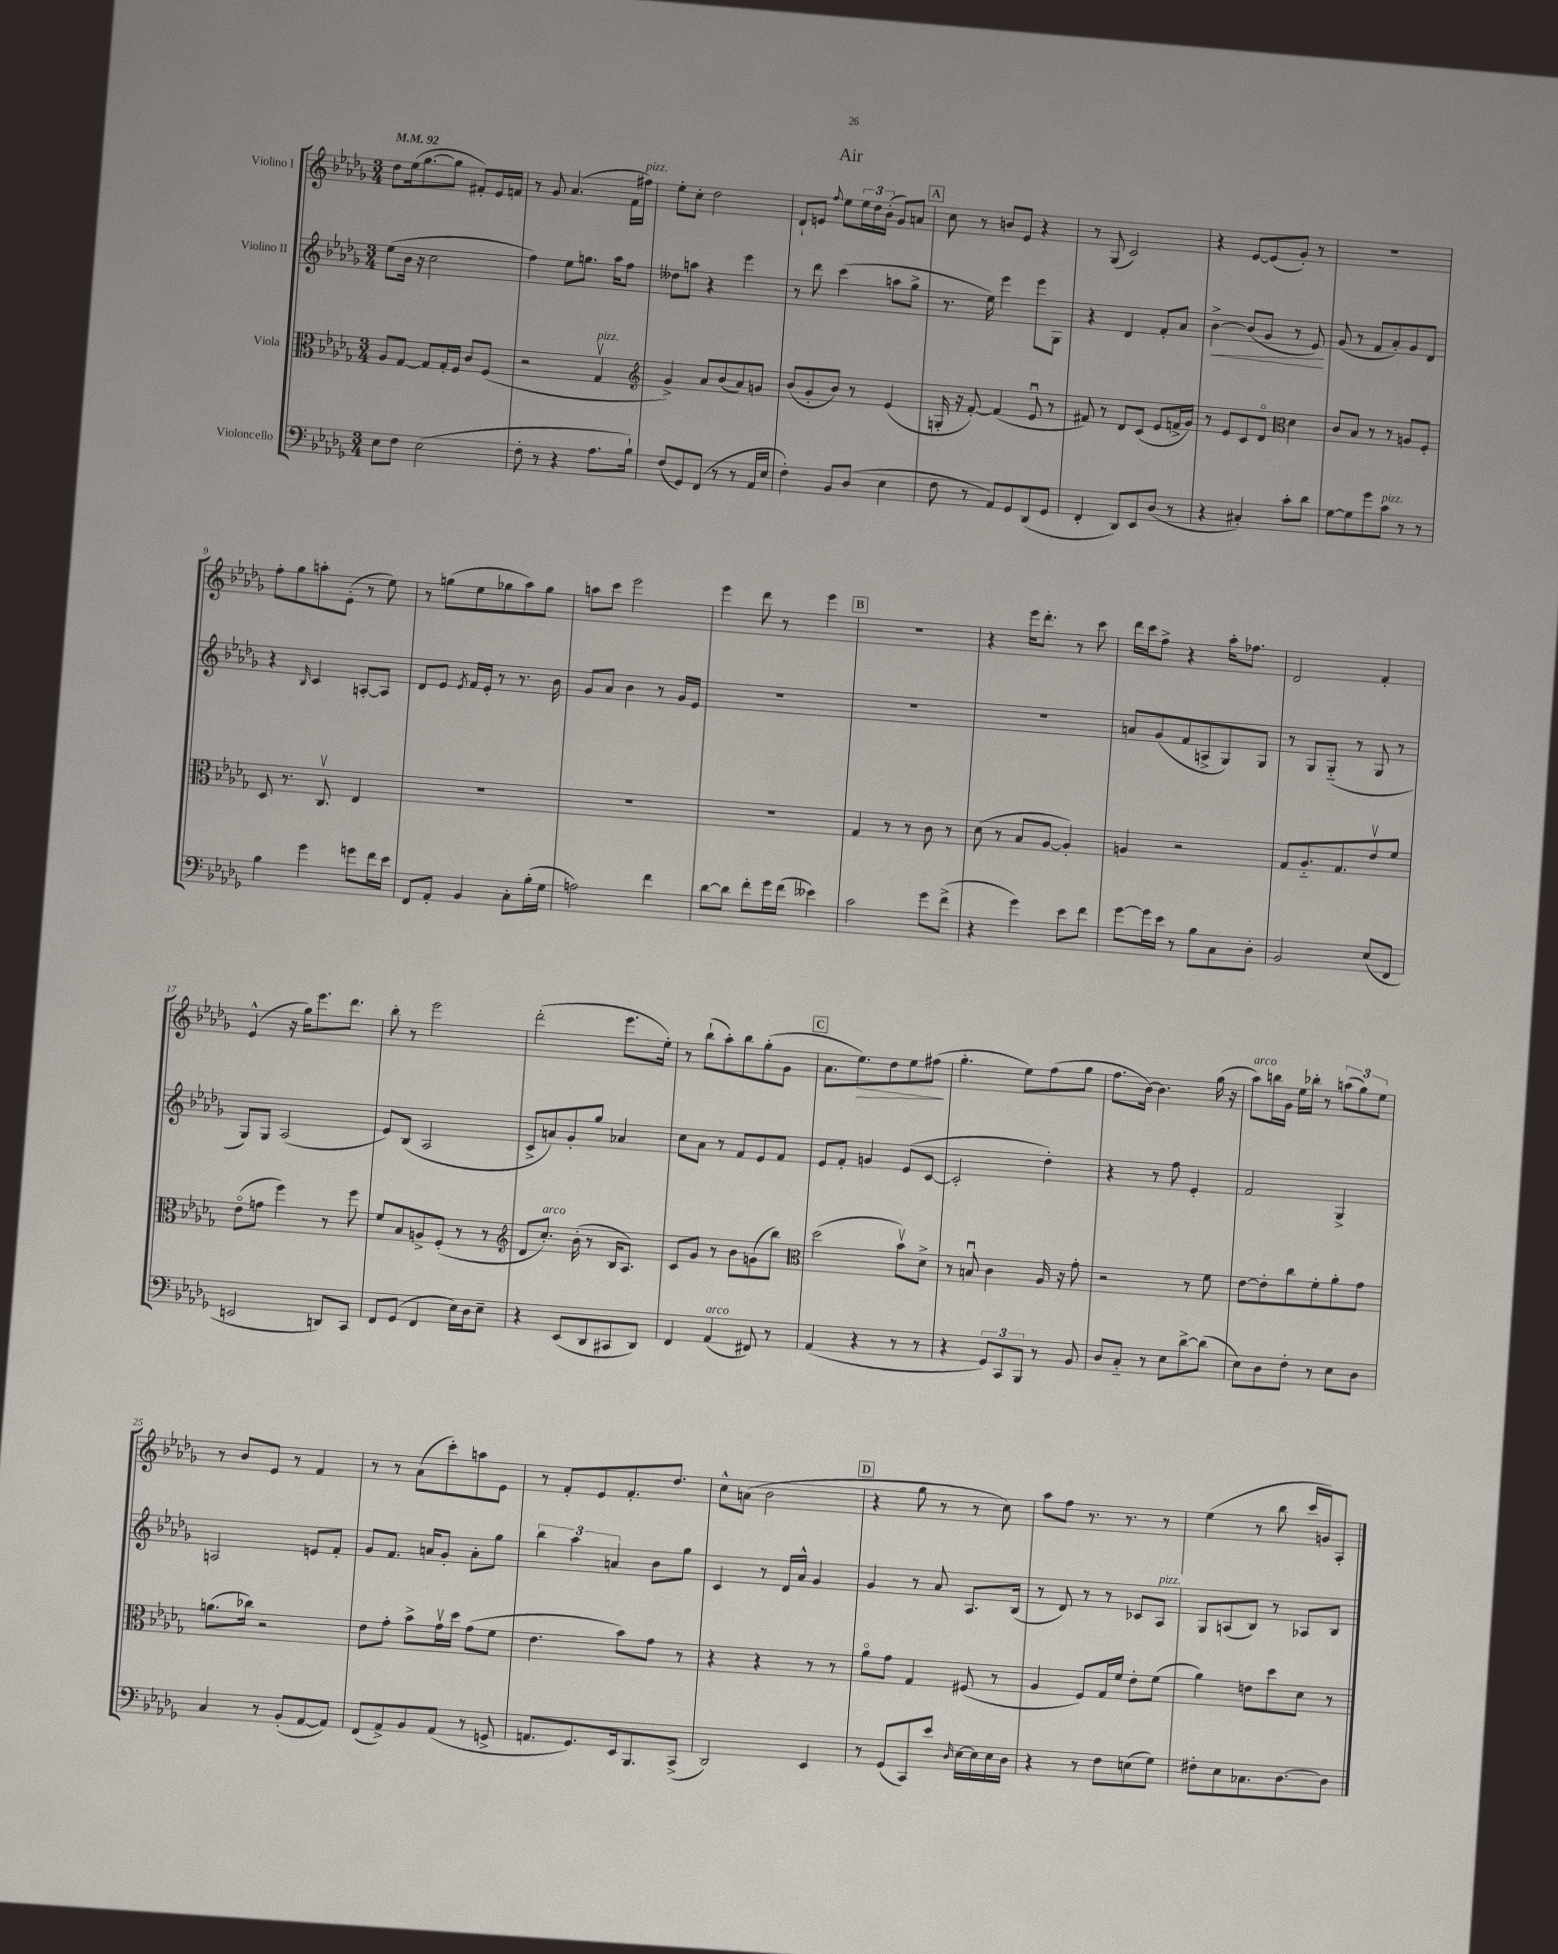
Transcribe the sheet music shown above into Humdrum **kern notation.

**kern	**kern	**kern	**kern
*staff4	*staff3	*staff2	*staff1
*clefF4	*clefC3	*clefG2	*clefG2
*k[b-e-a-d-g-]	*k[b-e-a-d-g-]	*k[b-e-a-d-g-]	*k[b-e-a-d-g-]
*M3/4	*M3/4	*M3/4	*M3/4
*MM92	*MM92	*MM92	*MM92
8E-	8A-	(8ee-	8dd-
8F	[8G-	16b-	(16ee-
.	.	16r	[8.gg-
(2E-	8G-]	2cc	.
.	16G-'	.	8gg-]
.	16F	.	.
.	8c	.	8f#')
.	(8F	.	16e-
.	.	.	16f
=	=	=	=
8F'	2r	4ff)	8r
8r	.	.	8g-
4r	.	8ee-	(4.a-
.	.	8.gg	.
8.A-	4G-v	.	.
.	.	16aa-	.
.	.	8ff	16f
16B-`)	.	.	16ff#)
=	=	=	=
*	*clefG2	*	*
(8F	4g-^)	8dd--	8ee-'
8GG-)	.	8aa	8cc'
(8FF	8a-	4r	2dd-
8r	(8b-	.	.
8r	8a-)	4eee-	.
16AA-	8g	.	.
16E-	.	.	.
=	=	=	=
4F')	(8b-	8r	8d-`
.	8g-'	8ddd-	8e
.	.	.	8qqff
8BB-	8b-)	(4ccc	8ee-
(8D-	8r	.	24ee-
.	.	.	24dd-
.	.	.	(24b-'
4E-	(4e-	8aa	8g-)
.	.	8gg-^	8a
=	=	=	=
8F	16G'	8.r	8cc
.	16r	.	.
8r	[8f')	.	8r
.	.	16ee-)	.
8AA-)	(4f]	4eee-	8b
8GG-	.	.	8e-
(8DD-	8e-u	8eee-	4r
8GG-	8r	8G-	.
=	=	=	=
4FF'	8f#)	4r	8r
.	8r	.	(8G-
8DD-)	8d-	4d-	2c)
8EE-	(8c	.	.
(8D-	8e-	8f'	.
8r	16f^	8a-	.
.	16g-)	.	.
=	=	=	=
4r	8r	[4b-^	4r
.	8e-	.	.
4C#')	8c	(8b-]	[8e-
.	8d-o	8g-	(8e-]
*	*clefC3	*	*
8c'	4d-	8r	8g-')
8d-	.	8e-)	8r
=	=	=	=
[8G-	8c	(8g-	2.r
8G-]	8B-	8r	.
8g-	8r	8f	.
8c	8r	8a-')	.
8r	8A	8g-	.
8r	8F'	8d-	.
=	=	=	=
4B-	8D-	4r	8ff'
.	8.r	.	8gg-
.	.	16qqB-	.
4g-	.	4c	8aa'
.	8.Cv	.	.
.	.	.	(8e-'
8g	4E-	[8A'	8r
16f	.	8A]	8ee-)
16e-	.	.	.
=	=	=	=
8FF	2.r	8d-	8r
8AA-'	.	8e-	(8gg
.	.	8qe-	.
4BB-	.	16f	8ee-
.	.	16e-'	.
.	.	8r	8gg-
8C'	.	8.r	8aa-)
(16B-'	.	.	8gg-
16G-	.	16b-	.
=	=	=	=
2A)	2.r	8g-	8aa
.	.	8a-	8ccc
.	.	4b-	2eee-
4f	.	8r	.
.	.	16g-	.
.	.	16e-	.
=	=	=	=
[8d-	2.r	2.r	4eee-
8d-]	.	.	.
8f'	.	.	8ddd-
16g-	.	.	8r
(16f	.	.	.
4e--)	.	.	4eee-
=	=	=	=
2c	4G-	2.r	2.r
.	8r	.	.
.	8r	.	.
8g-	8c	.	.
(8f^	8r	.	.
=	=	=	=
4r	(8d-	2.r	4r
.	8r	.	.
4g-)	8B-	.	16eee-
.	.	.	8.ddd-'
.	[8A-	.	.
8e-	4A-'])	.	8r
8f	.	.	8ccc
=	=	=	=
[8g-	4A	8a	16ddd-
.	.	.	16ccc
16g-]	.	(8g-	8ff^
16e-	.	.	.
8r	2r	8f	4r
8B-	.	8A^	.
8C	.	8G-)	16aa-'
.	.	.	8.ff-
8D-'	.	8G-	.
=	=	=	=
2BB-	8G-	8r	2d-
.	8.A-'~	8G-	.
.	.	(8G-'~	.
.	8.G-	.	.
.	.	8r	.
(8E-	8e-v	8G-	4f'
8FF	8f	8r	.
=	=	=	=
2EE	(8e-o	8G-)	(4e-^^
.	8g	8G-	.
.	4ff)	(2A-	16r
.	.	.	16gg-)
.	.	.	8.eee-
8DD)	8r	.	.
.	.	.	8.ddd-
8CC	8ff	.	.
=	=	=	=
8FF	8f	8e-)	8bb-'
(8GG-	8B-	(8B-	8r
4FF	8A^	2A-	2eee-
.	(8F'	.	.
16E-)	8r	.	.
16D-	.	.	.
8E-~	8r	.	.
=	=	=	=
*	*clefG2	*	*
4r	8d-	8c^	(2ddd-'
.	8.cc')	8a)	.
(8EE-	.	8g-'	.
.	(16b-'	.	.
8DD-	8r	8gg-	.
8CC#	16B-	4a-	8.eee-
.	8.A-)	.	.
8DD-)	.	.	.
.	.	.	16ee-')
=	=	=	=
4FF	8c	8cc	8r
.	8g-	8a-	(8bb-`
(4AA-	8r	8r	8aa-')
.	8b-	8f	8bb-
8FF#)	(8g	8e-	(8gg-'
8r	8bb-)	8f	8g-
=	=	=	=
*	*clefC3	*	*
(4AA-	(2dd-	8e-	8.a-
.	.	8f'	.
.	.	.	8.ee-)
4r	.	4g	.
.	.	.	8dd-
8r	8b-v)	(8e-	8ee-
8r	8d-^	[8c	(8ff#
=	=	=	=
4r	8r	2c']	4.gg-'
.	8Bu	.	.
12GG-)	4c	.	.
12CC	.	.	.
.	.	.	8ee-)
12BBB-	.	.	.
8r	16A-	4dd-')	(8ff
.	16r	.	.
8BB-	8g-'	.	8gg-
=	=	=	=
8D-	2r	4r	8.ff
8C'~	.	.	.
.	.	.	[16b-)
8r	.	8r	4.b-]
8E-	.	8ff	.
[8d-^	8r	4e-'	.
(8d-]	8f	.	(16gg-
.	.	.	16r
=	=	=	=
8E-)	[8e-	2f	8aa-)
8D-	8e-']	.	16bb
.	.	.	16g-
8F'	8cc	.	16ee-
.	.	.	16bb-'
8r	8f'	.	8r
8E-	8a-'	4G-^	(12aa
.	.	.	12gg-)
8D-	8g-	.	.
.	.	.	12ee-
=	=	=	=
4C	(8.a	2A	8r
.	.	.	8b-
.	16cc-)	.	.
8r	2r	.	8e-
(8BB-'	.	.	8r
[8AA-	.	8e	4f
8AA-])	.	8f'	.
=	=	=	=
(8FF	8e-	8g-	8r
8AA-^)	8g-'	8.f	8r
8BB-	8b-^	.	(8a-
.	.	16a	.
(8AA-	16g-v	8g-'	8ccc')
.	16dd-	.	.
8r	(8g-	8a'	8aa
8GG^	8f	8gg-	8e-
=	=	=	=
8.AA	4.e-	6bb-	8r
.	.	.	8f'
.	.	6aa-	.
8.GG-)	.	.	.
.	.	.	8e-
.	.	6a	.
16EE-	8b-)	.	8.f'
8.BBB-	.	.	.
.	8g-	8b-	.
.	.	.	8.dd-
(8CC^	8r	8gg-	.
=	=	=	=
2DD-)	4r	4c	8cc^^
.	.	.	(8a
.	4r	8r	2b-
.	.	16d-	.
.	.	16a-^^	.
4EE-	8r	4g-	.
.	8r	.	.
=	=	=	=
8r	8a-o	4g-	4r
(8GG-	8g-	.	.
8CC)	4G-	8r	8gg-
8e-	.	8a-	8r
16qqD-	.	.	.
[16E-	(8F#	8.A-	8r
16E-]	.	.	.
16E-	8r	.	8cc)
16D-	.	(16B-	.
=	=	=	=
4r	4A-	8r	8aa-
.	.	8d-)	8ff
8r	8F)	8r	8.r
8F	16G-	8r	.
.	16f	.	8.r
(8E	8e-'	8c-	.
8G-)	(8f	8A-	8r
=	=	=	=
8F#'	4a-)	8G-	(4ee-
8E-	.	(8A	.
8.C-	8e	8B-)	8r
.	8dd-	8r	8bb-
[8.D-	.	.	.
.	8d-	8A-	16ccc
.	.	.	16g)
8D-]	8r	8B-	8A-'
==	==	==	==
*-	*-	*-	*-
